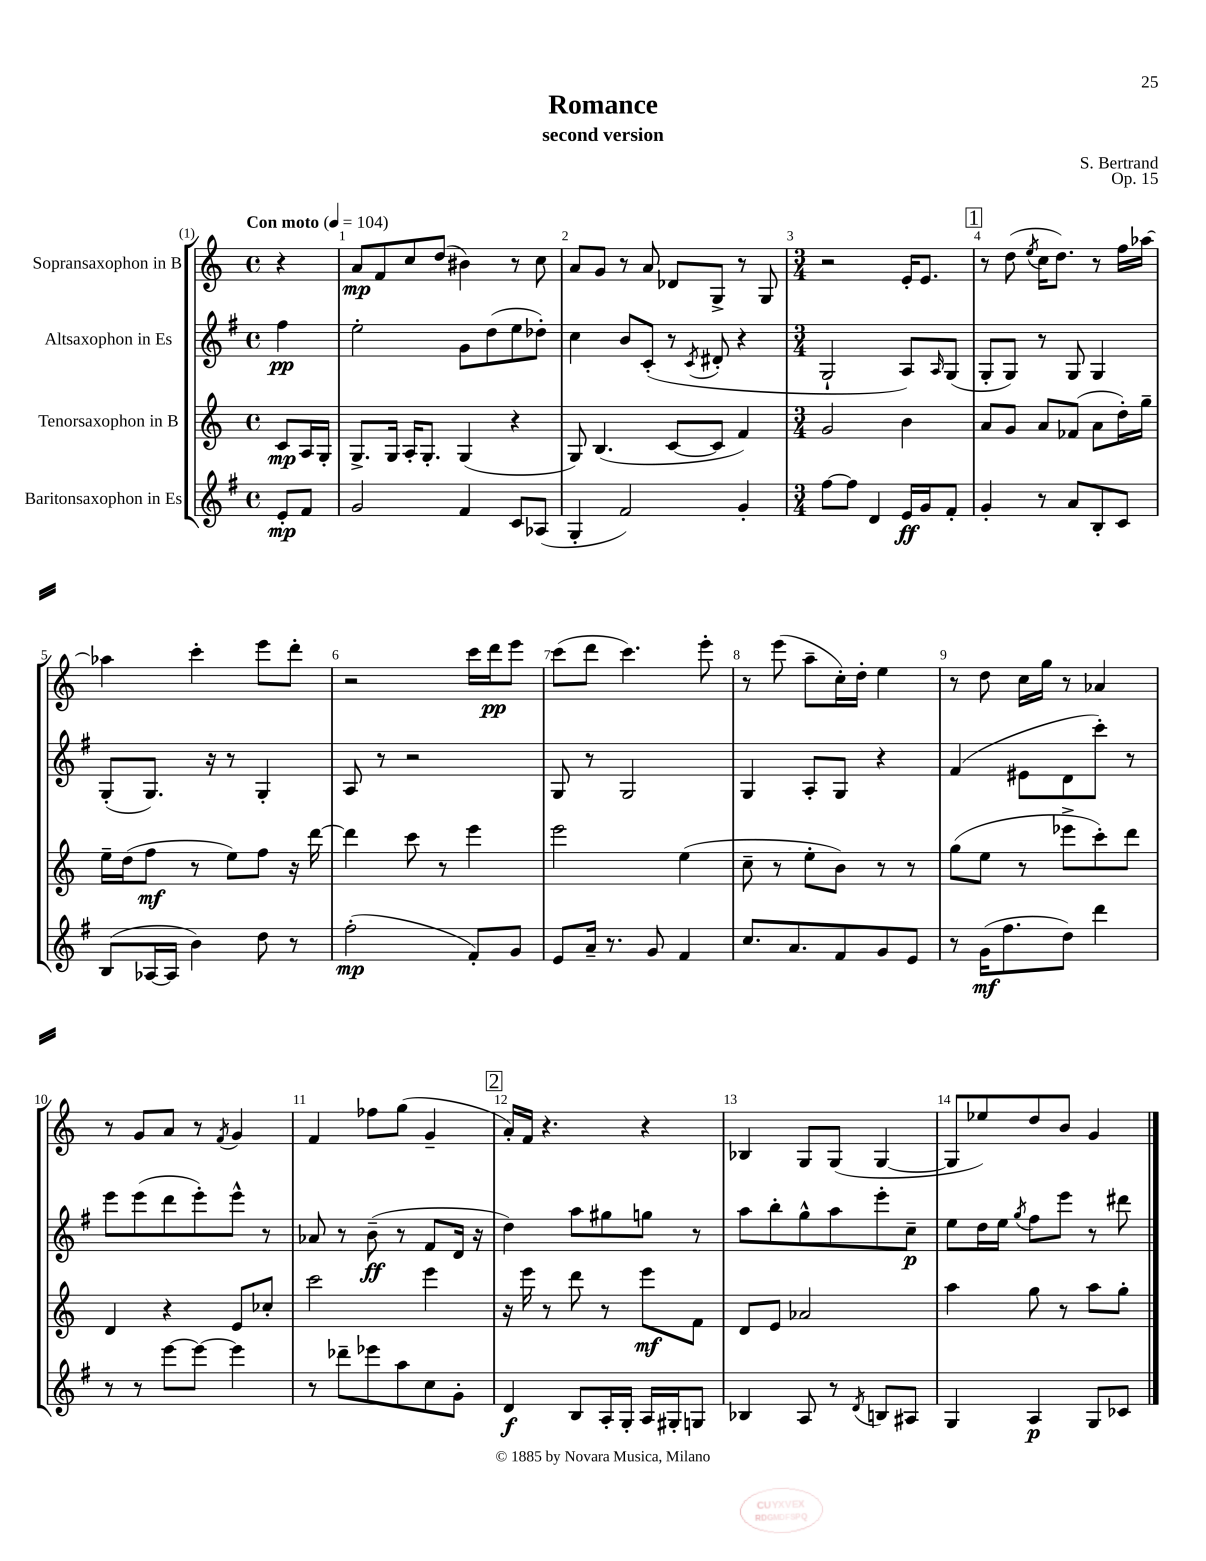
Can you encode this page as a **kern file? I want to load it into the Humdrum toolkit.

**kern	**dynam	**kern	**dynam	**kern	**dynam	**kern	**dynam
*part4	*part4	*part3	*part3	*part2	*part2	*part1	*part1
*staff4	*staff4	*staff3	*staff3	*staff2	*staff2	*staff1	*staff1
*I"Baritonsaxophon in Es	*	*I"Tenorsaxophon in B	*	*I"Altsaxophon in Es	*	*I"Sopransaxophon in B	*
*clefG2	*	*clefG2	*	*clefG2	*	*clefG2	*
*k[f#]	*	*k[]	*	*k[f#]	*	*k[]	*
*M4/4	*	*M4/4	*	*M4/4	*	*M4/4	*
*met(c)	*	*met(c)	*	*met(c)	*	*met(c)	*
*MM104	*	*MM104	*	*MM104	*	*MM104	*
=	=	=	=	=	=	=	=
!	!	!	!	!	!	!LO:TX:a:B:t=Con moto	!
8e'/L	mp	8c/L	mp	4ff#\	pp	4r	.
8f#/J	.	16A/L	.	.	.	.	.
.	.	16G'/JJ	.	.	.	.	.
=1	=1	=1	=1	=1	=1	=1	=1
2g/	.	8.G^/L	.	2ee'\	.	8a/L	mp
.	.	.	.	.	.	8f/	.
.	.	16G/Jk	.	.	.	.	.
.	.	16A'/KL	.	.	.	8cc/	.
.	.	8.G'/J	.	.	.	.	.
.	.	.	.	.	.	(8dd/J	.
4f#/	.	(4G/	.	8g\L	.	4b#X\)	.
.	.	.	.	(8dd\	.	.	.
8c/L	.	4r	.	8ee\	.	8r	.
(8A-X/J	.	.	.	8dd-X'\J)	.	8cc\	.
=2	=2	=2	=2	=2	=2	=2	=2
4G'/	.	8G/)	.	4cc\	.	8a/L	.
.	.	(4.B/	.	.	.	8g/J	.
2f#/)	.	.	.	8b/L	.	8r	.
.	.	.	.	(8c'/J	.	8a/	.
.	.	[8c/L	.	8r	.	8d-X/L	.
.	.	.	.	8qc/	.	.	.
.	.	8c/J]	.	8d#X'/	.	8G^/J	.
4g'/	.	4f/)	.	4r	.	8r	.
.	.	.	.	.	.	8G/	.
=3	=3	=3	=3	=3	=3	=3	=3
*M3/4	*	*M3/4	*	*M3/4	*	*M3/4	*
[8ff#\L	.	2g/	.	2G`/	.	2r	.
8ff#\J]	.	.	.	.	.	.	.
4d/	.	.	.	.	.	.	.
16e/LL	ff	4b\	.	8A/L)	.	16e'/KL	.
16g/J	.	.	.	.	.	8.e/J	.
.	.	.	.	16qqA/	.	.	.
8f#'/J	.	.	.	(8G/J	.	.	.
!!LO:REH:place=s1:t=1
=4	=4	=4	=4	=4	=4	=4	=4
4g'/	.	8a/L	.	8G'/L	.	8r	.
.	.	8g/J	.	8G/J)	.	(8dd\	.
.	.	.	.	.	.	8qee/	.
8r	.	8a/L	.	8r	.	16cc\KL	.
.	.	.	.	.	.	8.dd\J)	.
8a/L	.	(8f-X/J	.	8G/	.	.	.
8B'/	.	8a\L	.	4G/	.	8r	.
8c/J	.	16dd'\L)	.	.	.	16ff\LL	.
.	.	16gg~\JJ	.	.	.	[16aa-X\JJ	.
!!LO:LB:g=z
=5	=5	=5	=5	=5	=5	=5	=5
(8B/L	.	16ee~\LL	.	(8G'/L	.	4aa-X\]	.
.	.	(16dd\J	.	.	.	.	.
[16A-X/L	.	8ff\J	mf	8.G/J)	.	.	.
16A-/JJ]	.	.	.	.	.	.	.
4b\)	.	8r	.	.	.	4ccc'\	.
.	.	.	.	16r	.	.	.
.	.	8ee\L)	.	8r	.	.	.
8dd\	.	8ff\J	.	4G'/	.	8eee\L	.
8r	.	16r	.	.	.	8ddd'\J	.
.	.	[16ddd\	.	.	.	.	.
=6	=6	=6	=6	=6	=6	=6	=6
(2ff#'\	mp	4ddd\]	.	8A/	.	2r	.
.	.	.	.	8r	.	.	.
.	.	8ccc\	.	2r	.	.	.
.	.	8r	.	.	.	.	.
8f#'/L)	.	4eee\	.	.	.	16ccc\LL	.
.	.	.	.	.	.	16ddd\J	pp
8g/J	.	.	.	.	.	8eee\J	.
=7	=7	=7	=7	=7	=7	=7	=7
8e/L	.	2eee\	.	8G/	.	(8ccc\L	.
16a~/Jk	.	.	.	8r	.	8ddd\J	.
8.r	.	.	.	.	.	.	.
.	.	.	.	2G/	.	4.ccc\)	.
8g/	.	.	.	.	.	.	.
4f#/	.	(4ee\	.	.	.	.	.
.	.	.	.	.	.	8eee'\	.
=8	=8	=8	=8	=8	=8	=8	=8
8.cc/L	.	8cc~\	.	4G/	.	8r	.
.	.	8r	.	.	.	(8eee\	.
8.a/	.	.	.	.	.	.	.
.	.	8ee'\L	.	8A'/L	.	8aa~\L	.
8f#/	.	8b\J)	.	8G/J	.	16cc'\L)	.
.	.	.	.	.	.	16dd'\JJ	.
8g/	.	8r	.	4r	.	4ee\	.
8e/J	.	8r	.	.	.	.	.
=9	=9	=9	=9	=9	=9	=9	=9
8r	.	(8gg\L	.	(4f#/	.	8r	.
(16g\KL	mf	8ee\J	.	.	.	8dd\	.
8.ff#\	.	.	.	.	.	.	.
.	.	8r	.	8e#X\L	.	16cc\LL	.
.	.	.	.	.	.	16gg\JJ	.
8dd\J)	.	8eee-X^\L	.	8d\	.	8r	.
4ddd\	.	8ccc'\)	.	8ccc'\J)	.	4a-X/	.
.	.	8ddd\J	.	8r	.	.	.
!!LO:LB:g=z
=10	=10	=10	=10	=10	=10	=10	=10
8r	.	4d/	.	8eee\L	.	8r	.
8r	.	.	.	(8eee\	.	8g/L	.
[8eee\L	.	4r	.	8ddd\	.	8a/J	.
8eee\J_	.	.	.	8eee'\)	.	8r	.
.	.	.	.	.	.	8qf/	.
4eee\]	.	8e/L	.	8eee^^\J	.	4g/	.
.	.	8cc-X'/J	.	8r	.	.	.
=11	=11	=11	=11	=11	=11	=11	=11
8r	.	2ccc\	.	8a-X/	.	4f/	.
8ddd-X~\L	.	.	.	8r	.	.	.
8eee-X\	.	.	.	(8b~\	ff	8ff-X\L	.
8aa\	.	.	.	8r	.	(8gg\J	.
8cc\	.	4eee\	.	8f#/L	.	4g~/	.
8g'\J	.	.	.	16d/Jk	.	.	.
.	.	.	.	16r	.	.	.
!!LO:REH:place=s1:t=2
=12	=12	=12	=12	=12	=12	=12	=12
4d/	f	16r	.	4dd\)	.	16a'/LL)	.
.	.	16eee\	.	.	.	16f/JJ	.
.	.	8r	.	.	.	4.r	.
8B/L	.	8ddd\	.	8aa\L	.	.	.
16A'/L	.	8r	.	8gg#X\	.	.	.
16G'/JJ	.	.	.	.	.	.	.
16A/LL	.	8eee\L	mf	8ggn\J	.	4r	.
16G#X'/J	.	.	.	.	.	.	.
8Gn/J	.	8f\J	.	8r	.	.	.
=13	=13	=13	=13	=13	=13	=13	=13
4B-X/	.	8d/L	.	8aa\L	.	4B-X/	.
.	.	8e/J	.	8bb'\	.	.	.
8A/	.	2a-X/	.	8gg^^\	.	8G/L	.
8r	.	.	.	8aa\	.	(8G/J	.
8qd/	.	.	.	.	.	.	.
8Bn/L	.	.	.	8eee'\	.	[4G/	.
8A#X/J	.	.	.	8cc~\J	p	.	.
=14	=14	=14	=14	=14	=14	=14	=14
4G/	.	4aa\	.	8ee\L	.	8G/L]	.
.	.	.	.	16dd\L	.	8ee-X/)	.
.	.	.	.	16ee\JJ	.	.	.
.	.	.	.	8qgg/	.	.	.
4A/	p	8gg\	.	8ff#\L	.	8dd/	.
.	.	8r	.	8eee\J	.	8b/J	.
8G/L	.	8aa\L	.	8r	.	4g/	.
8c-X/J	.	8gg'\J	.	8ddd#X\	.	.	.
==	==	==	==	==	==	==	==
*-	*-	*-	*-	*-	*-	*-	*-
